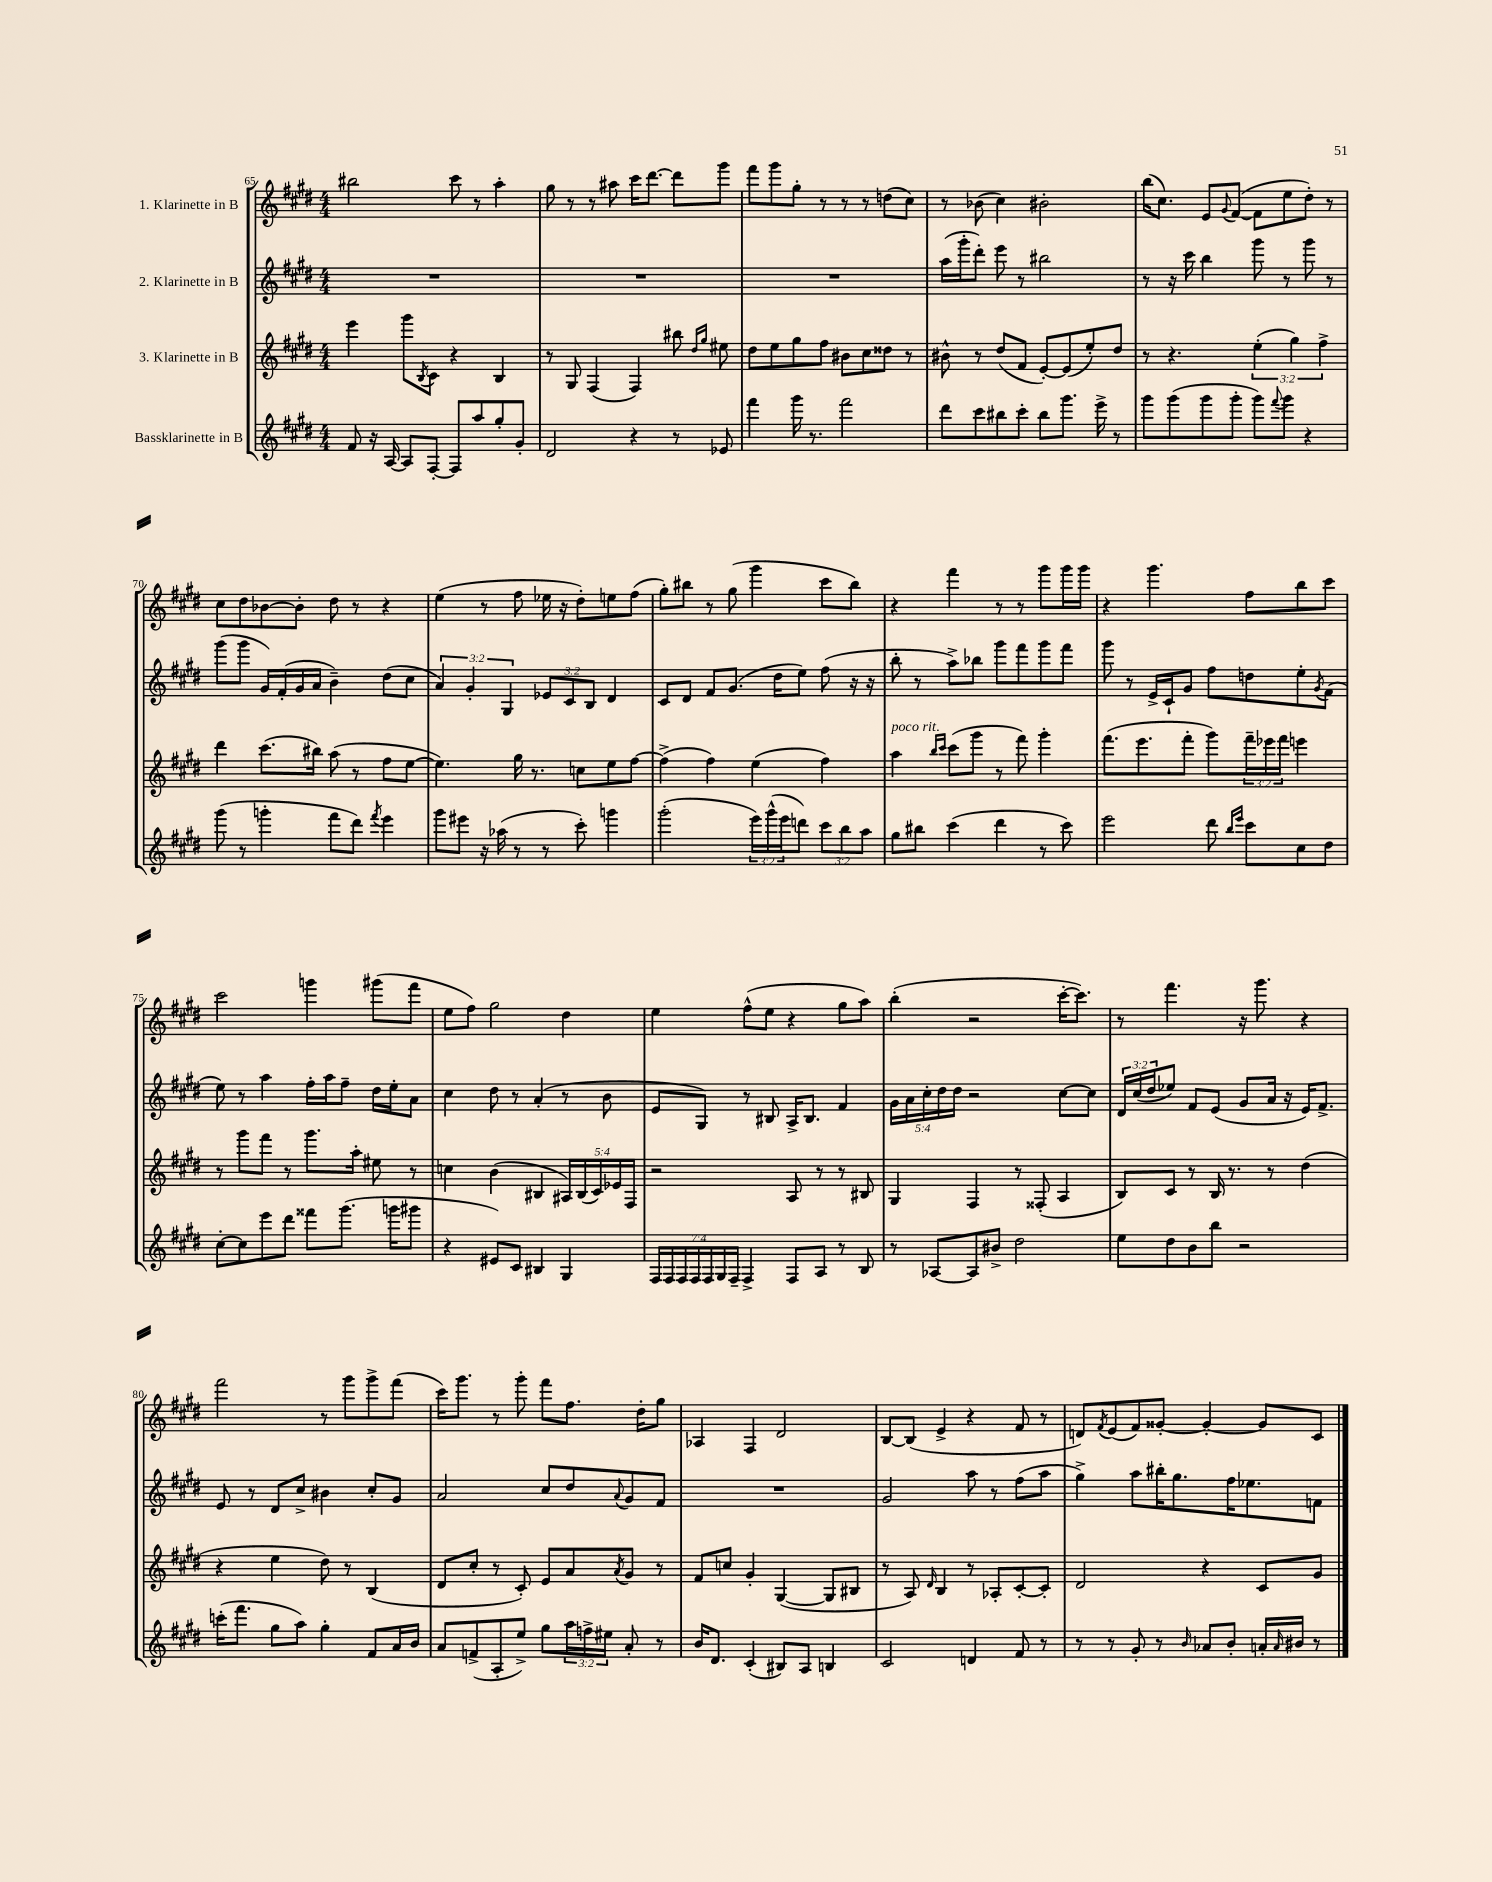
<<
\new StaffGroup <<
\new Staff = "s0" \with { instrumentName = "1. Klarinette in B" } {
    \clef treble \key e \major \numericTimeSignature \time 4/4
    bis''2 cis'''8 r8 a''4-. |
    gis''8 r8 r8 ais''8 cis'''16 dis'''8.~ dis'''8 gis'''8 |
    fis'''8 gis'''8 gis''8-. r8 r8 r8 d''8( cis''8) |
    r8 bes'8( cis''4) bis'2-. |
    b''16( cis''8.) e'8 \appoggiatura { gis'8 } fis'8~( fis'8 e''8 dis''8-.) r8 |
    cis''8 dis''8 bes'8~ bes'8-. dis''8 r8 r4 |
    e''4( r8 fis''8 ees''16 r16 dis''8-.) e''8 fis''8( |
    gis''8-.) bis''8 r8 gis''8( gis'''4 cis'''8 bis''8) |
    r4 fis'''4 r8 r8 gis'''8 gis'''16 gis'''16 |
    r4 gis'''4. fis''8 b''8 cis'''8 |
    cis'''2 g'''4 gis'''8( fis'''8 |
    e''8 fis''8) gis''2 dis''4 |
    e''4 fis''8-^( e''8 r4 gis''8 a''8) |
    b''4-.( r2 cis'''16~-. cis'''8.) |
    r8 fis'''4. r16 gis'''8. r4 |
    fis'''2 r8 gis'''8 gis'''8-> fis'''8( |
    cis'''16) gis'''8. r8 gis'''8-. fis'''8 fis''8. dis''16-. gis''8 |
    aes4 fis4 dis'2 |
    b8~ b8( e'4-> r4 fis'8 r8 |
    d'8) \acciaccatura { fis'8 } e'8( fis'8) gisis'8~-. gisis'4~-. gisis'8 cis'8 \bar "|." |
}
\new Staff = "s1" \with { instrumentName = "2. Klarinette in B" } {
    \clef treble \key e \major \numericTimeSignature \time 4/4 \override Staff.TupletNumber.text = #tuplet-number::calc-fraction-text
    R1 |
    R1 |
    R1 |
    a''16( gis'''16-. dis'''8-.) e'''8 r8 bis''2 |
    r8 r16 cis'''16 b''4 gis'''8 r8 gis'''8 r8 |
    gis'''8( gis'''8 gis'16) fis'16-.( gis'16 a'16 b'4--) dis''8( cis''8 |
    \tuplet 3/2 { a'4) gis'4-. gis4 } \tuplet 3/2 { ees'8 cis'8 b8 } dis'4 |
    cis'8 dis'8 fis'8 gis'8.( dis''16 e''8) fis''8( r16 r16 |
    b''8-. r8 a''8->) bes''8 gis'''8 fis'''8 gis'''8 fis'''8 |
    gis'''8 r8 e'16-> cis'16-! gis'8 fis''8 d''8 e''8-. \acciaccatura { gis'8 } fis'8( |
    e''8) r8 a''4 fis''16-. a''16 fis''8-- dis''16 e''16-. a'8 |
    cis''4 dis''8 r8 a'4-.( r8 b'8 |
    e'8 gis8) r8 bis8 a16-> bis8. fis'4 |
    \tuplet 5/4 { gis'16 a'16 cis''16-. dis''16 dis''16 } r2 cis''8~ cis''8 |
    \tuplet 3/2 { dis'16 cis''16( dis''16 } ees''8) fis'8 e'8( gis'8 a'16 r16 e'16) fis'8.-> |
    e'8 r8 dis'8 cis''8-> bis'4 cis''8-. gis'8 |
    a'2 cis''8 dis''8 \appoggiatura { a'8 } gis'8 fis'8 |
    R1 |
    gis'2 a''8 r8 fis''8( a''8 |
    gis''4->) a''8 bis''16-. gis''8. fis''16 ees''8. f'8 \bar "|." |
}
\new Staff = "s2" \with { instrumentName = "3. Klarinette in B" } {
    \clef treble \key e \major \numericTimeSignature \time 4/4 \override Staff.TupletNumber.text = #tuplet-number::calc-fraction-text
    e'''4 gis'''8 \acciaccatura { b8 } cis'8 r4 b4 |
    r8 gis8 fis4( fis4) bis''8 \grace { dis''16 gis''16 } eis''8 |
    dis''8 e''8 gis''8 fis''8 bis'8 cis''8 disis''8 r8 |
    bis'8-^ r8 dis''8( fis'8 e'8~-.) e'8( e''8-.) dis''8 |
    r8 r4. \tuplet 3/2 { e''4-.( gis''4) fis''4-> } |
    dis'''4 cis'''8.( bis''16) a''8( r8 fis''8 e''8~ |
    e''4.) gis''16 r8. c''8 e''8 fis''8~ |
    fis''4->( fis''4) e''4( fis''4) |
    a''4^\markup { \italic "poco rit." } \grace { b''16 cis'''16 } cis'''8( gis'''8 r8 fis'''8) gis'''4-. |
    fis'''8.( e'''8. fis'''8-. gis'''8) \tuplet 3/2 { fis'''16-- ees'''16 fis'''16 } e'''4 |
    r8 gis'''8 fis'''8 r8 gis'''8. a''16-. eis''8 r8 |
    c''4 b'4( bis4 \tuplet 5/4 { ais16) bis16( cis'16) ees'16 fis16 } |
    r2 a8 r8 r8 bis8 |
    gis4 fis4 r8 fisis8-.( a4 |
    b8) cis'8 r8 b16 r8. r8 dis''4( |
    r4 e''4 dis''8) r8 b4( |
    dis'8 cis''8-. r8 cis'8-.) e'8 a'8 \acciaccatura { a'8 } gis'8 r8 |
    fis'8 c''8 gis'4-. gis4~( gis8 bis8 |
    r8 a8) \grace { dis'16 } b4 r8 aes8-. cis'8~-. cis'8-. |
    dis'2 r4 cis'8 gis'8 \bar "|." |
}
\new Staff = "s3" \with { instrumentName = "Bassklarinette in B" } {
    \clef treble \key e \major \numericTimeSignature \time 4/4 \override Staff.TupletNumber.text = #tuplet-number::calc-fraction-text
    fis'8 r16 a16~ a8 fis8~-. fis8 a''8 gis''8-. gis'8-. |
    dis'2 r4 r8 ees'8 |
    fis'''4 gis'''16 r8. fis'''2 |
    dis'''8 cis'''8 bis''8 cis'''8-. bis''8 gis'''8. e'''16-> r8 |
    gis'''8 gis'''8( gis'''8 gis'''8-. gis'''8) \appoggiatura { fis'''8 } gis'''8 r4 |
    gis'''8( r8 g'''4-. fis'''8 dis'''8) \acciaccatura { fis'''8 } e'''4 |
    gis'''8 eis'''8 r16 aes''16( r8 r8 cis'''8-.) g'''4 |
    gis'''2-.( \tuplet 3/2 { e'''16) gis'''16-^( e'''16 } d'''8) \tuplet 3/2 { cis'''8 b''8 a''8 } |
    gis''8 bis''8 cis'''4( dis'''4 r8 cis'''8) |
    e'''2 dis'''8 \grace { b''16 e'''16 } cis'''8 cis''8 dis''8 |
    cis''8~-. cis''8 e'''8 dis'''8 fisis'''8 gis'''8.( g'''16 gis'''8 |
    r4 eis'8) cis'8 bis4 gis4 |
    \tuplet 7/4 { fis16 fis16 fis16 fis16 fis16 gis16 fis16-- } fis4-> fis8 a8 r8 b8 |
    r8 aes8~ aes8 bis'8-> dis''2 |
    e''8 dis''8 b'8 b''8 r2 |
    c'''16-.( fis'''8. gis''8 a''8) gis''4-. fis'8 a'16 b'16 |
    a'8 f'8->( a8-. e''8->) gis''8 \tuplet 3/2 { a''16 f''16-> eis''16 } a'8-. r8 |
    b'16 dis'8. cis'4-.( bis8) a8 b4 |
    cis'2 d'4 fis'8 r8 |
    r8 r8 gis'8-. r8 \grace { b'16 } aes'8 b'8-. a'16-. \grace { a'16 } bis'16 r8 \bar "|." |
}
>>
>>
\layout { \context { \Score currentBarNumber = #65 } }
